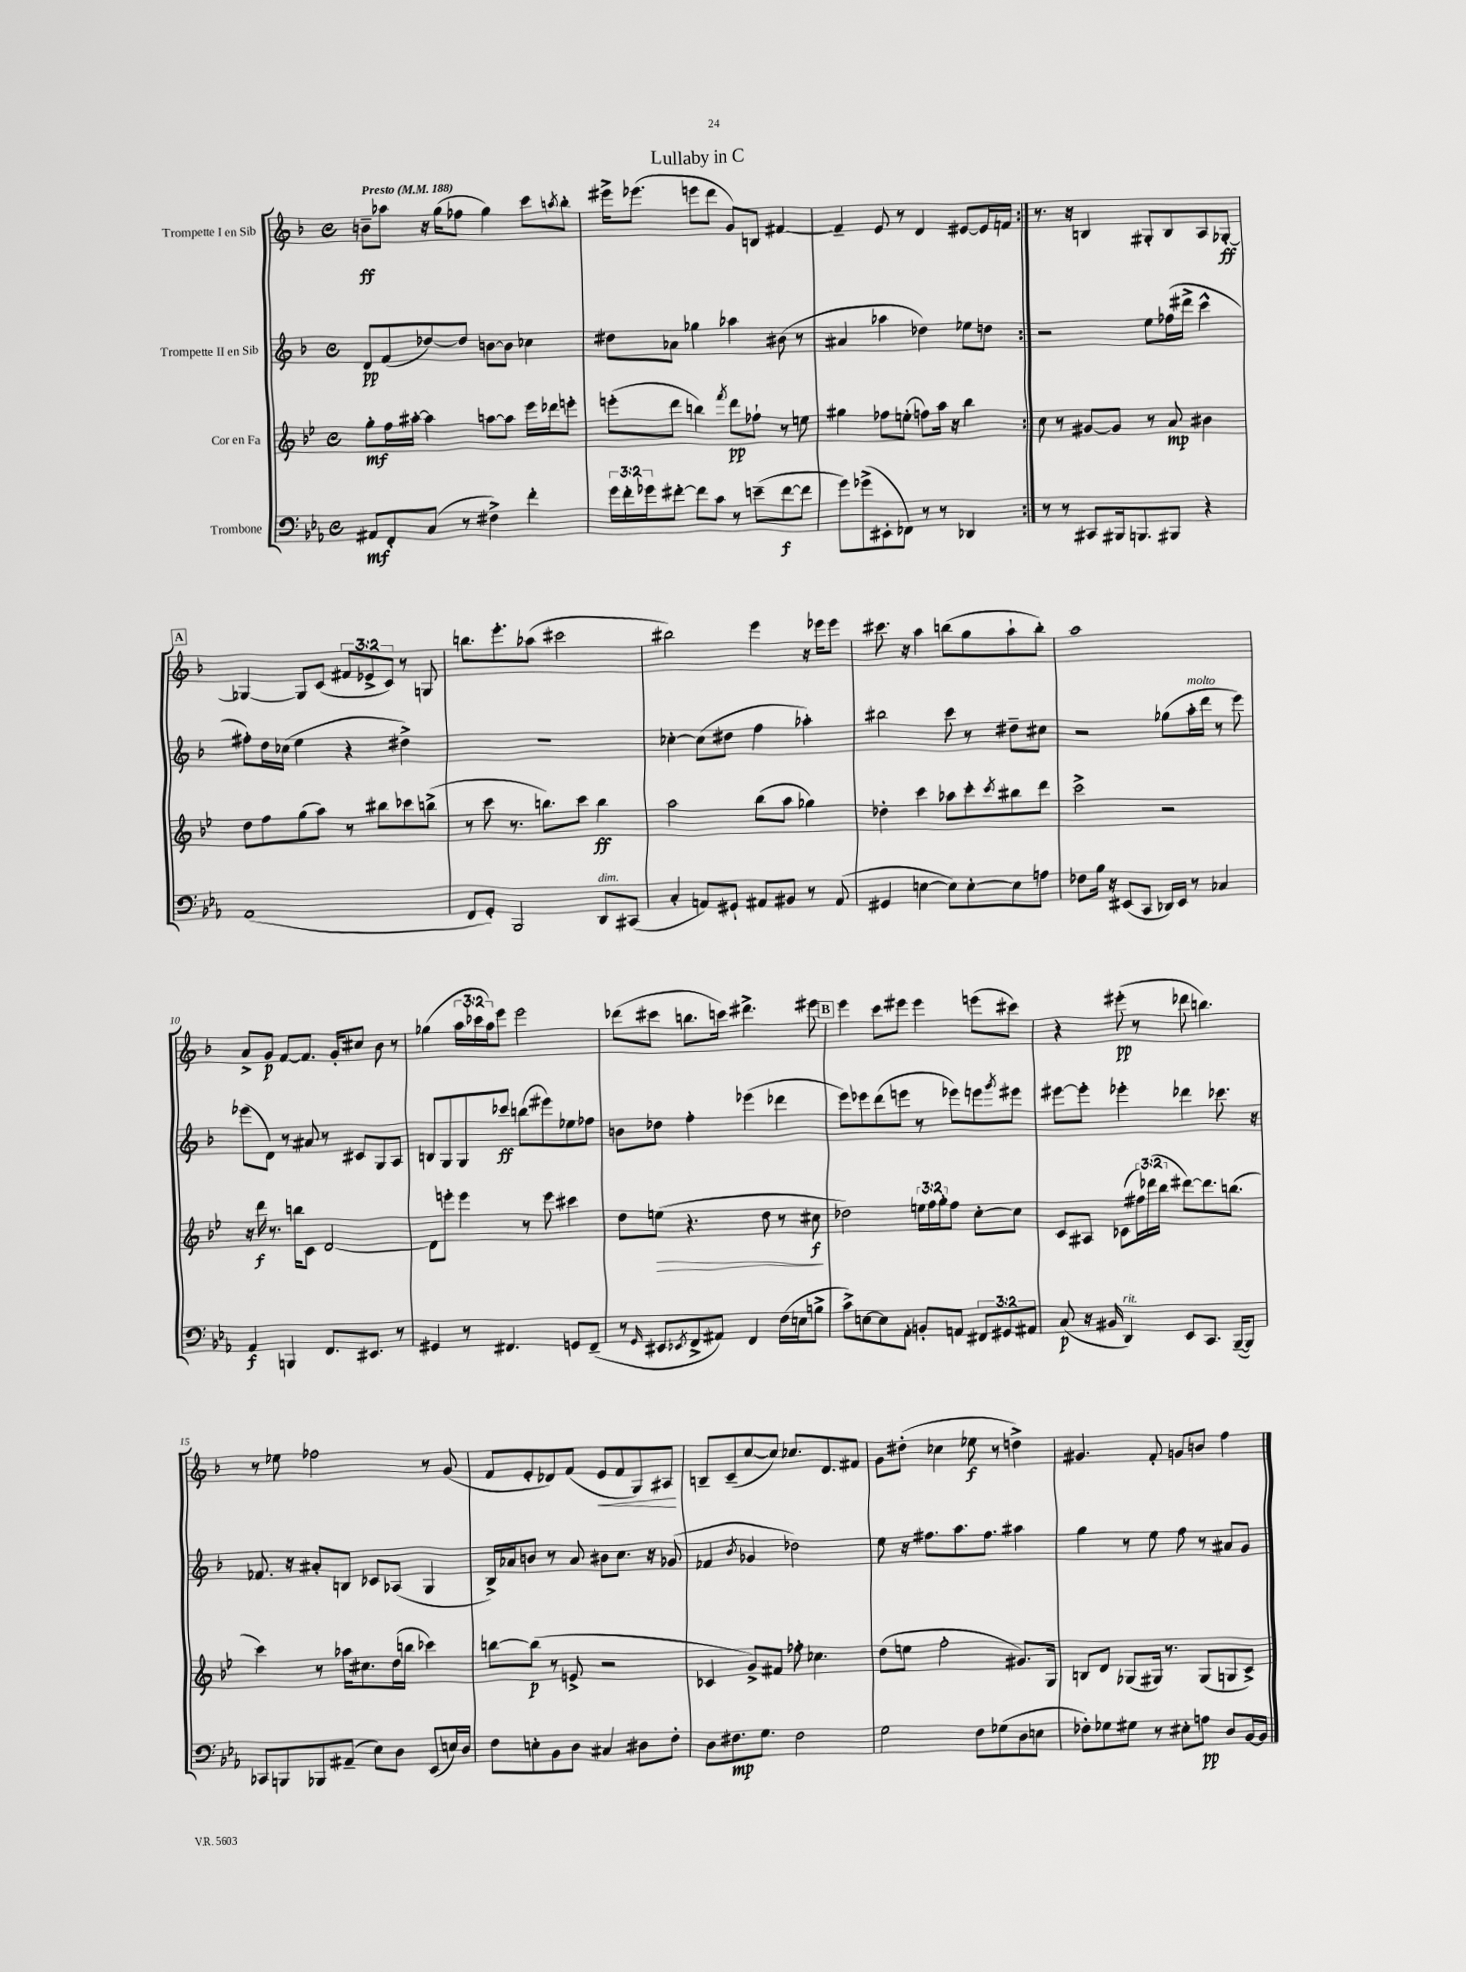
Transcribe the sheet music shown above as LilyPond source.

\header { title = "Lullaby in C" }
<<
\new StaffGroup <<
\new Staff = "s0" \with { instrumentName = "Trompette I en Sib" } {
    \clef treble \key f \major \defaultTimeSignature \time 4/4 \override Staff.TupletNumber.text = #tuplet-number::calc-fraction-text \tempo "Presto" 4 = 188
    \repeat volta 2 { b'8--\ff aes''8 r16 g''16( fes''8 g''4) c'''8 \acciaccatura { a''8 } bes''8-. |
    eis'''16-> ees'''8.( e'''8 d'''8 g'8) b8 fis'4~ |
    fis'4-- e'8 r8 d'4 eis'8~ eis'16 f'16 | }
    r8. r16 b4 gis8-. b8 a8 ges8~-.\ff |
    \mark \markup { \box "A" } ges4~ ges8 c'8( \tuplet 3/2 { fis'8 ees'8-> c'8) } r8 g8 |
    b''8. e'''8.-. aes''8( cis'''2 |
    bis''2) e'''4 r16 ees'''16 ees'''8 |
    cis'''8. r16 a''4 b''8( g''8 a''8-! b''8-.) |
    a''1 |
    a'8-> g'8\p f'8~ f'8. g'16-. cis''8 bes'8 r8 |
    ges''4( \tuplet 3/2 { a''16 ces'''16 a''16) } e'''8 e'''2 |
    des'''8( cis'''8 b''8. c'''16) dis'''4.-> eis'''8 |
    \mark \markup { \box "B" } e'''4 c'''8 eis'''8 eis'''4 e'''8( cis'''8) |
    r4 eis'''8-.\pp( r8 des'''8 b''4.) |
    r8 ees''8 fes''2 r8 g'8( |
    f'8 e'8-. des'8) f'8( e'8\< f'8 g8) ais8\! |
    b8-- c'8--( c''8~ c''8) ces''8. d'8. fis'8 |
    g'8 dis''8-.( ces''4 ees''8\f r8 d''4->) |
    gis'4. f'8-. g'8 b'8 f''4 \bar "|." |
}
\new Staff = "s1" \with { instrumentName = "Trompette II en Sib" } {
    \clef treble \key f \major \defaultTimeSignature \time 4/4
    \repeat volta 2 { d'8\pp f'8( des''8~) des''8 b'8~ b'8 ces''4 |
    dis''8 aes'8 ges''4 aes''4 bis'8( r8 |
    ais'4 aes''4 des''4) ees''8 d''8 | }
    r2 e''8 fes''16( dis'''16-> c'''4-^ |
    \mark \markup { \box "A" } fis''8-.) d''16 ces''16( e''4 r4 dis''4->) |
    r1 |
    ces''4~-. ces''8( dis''8 f''4 aes''4-.) |
    bis''2 c'''8 r8 dis''8-- cis''8 |
    r2 ges''8( a''16-.^\markup { \italic "molto" } d'''16 r8 e'''8) |
    ees'''8( d'8) r8 ais'8 r8 cis'8 g8 a8 |
    b8 g8 g8 ces'''8\ff b''8( eis'''8) ees''8 fes''8 |
    b'8 des''8 f''4-. ees'''4( des'''4 |
    \mark \markup { \box "B" } e'''8) ees'''8 d'''8( e'''8 r8 ees'''8) e'''8 \acciaccatura { g'''8 } eis'''8 |
    eis'''8~ eis'''8-. ees'''4-. des'''4 ces'''8. r16 |
    fes'8. r16 ais'8-. b8 ces'8 aes8( g4 |
    bes16->) aes'16 b'8 r8 aes'8 bis'8 c''8. r16 ges'8( |
    fes'4 \acciaccatura { bes'8 } ges'4 des''2) |
    e''8 r16 fis''8. a''8. fis''8. ais''4 |
    g''4 r8 e''8 f''8 r8 ais'8 g'8 \bar "|." |
}
\new Staff = "s2" \with { instrumentName = "Cor en Fa" } {
    \clef treble \key bes \major \defaultTimeSignature \time 4/4 \override Staff.TupletNumber.text = #tuplet-number::calc-fraction-text
    \repeat volta 2 { g''8-.\mf f''16 ais''16~-. ais''4 a''8~ a''8 ees'''16 des'''16 e'''8-. |
    e'''8-.( d'''8 b''4) \acciaccatura { f'''8 } d'''8\pp fes''8-! r8 e''8 |
    gis''4 fes''8 e''8-.( f''8) a''16 r16 bes''4 | }
    c''8 r8 gis'8~ gis'8 r8 a'8\mp bis'4 |
    \mark \markup { \box "A" } d''8 f''8 g''8( a''8) r8 bis''8 ces'''8 b''8->( |
    r8 c'''8 r8. b''8.) c'''8 b''4\ff |
    a''2 bes''8( a''8 ges''4) |
    des''4-. c'''4 aes''8 c'''8-. \acciaccatura { c'''8 } bis''8 d'''8 |
    c'''2-> r2 |
    r16 d'''16\f r8. b''16 c'8 d'2~ |
    d'8 e'''8-. e'''4 r8 e'''8 cis'''4 |
    d''8 e''8\>( r4. d''8 r8 cis''8\f\! |
    \mark \markup { \box "B" } des''2) \tuplet 3/2 { e''16 f''16 g''16-. } f''8 c''8~-. c''8 |
    c'8 ais8 ces'8( \tuplet 3/2 { fis''16) des'''16( bes''16 } dis'''8~) dis'''8. b''8.( |
    c'''4) r8 aes''16 cis''8. d''16( b''16 ces'''4) |
    b''8~ b''8\p( r8 e'8-> r2 |
    ces'4 g'8->) fis'8 fes''8-. ces''4. |
    d''8( e''8 f''2-. gis'8.) g16 |
    b8 d'8 ges8( gis16) r8. gis8( g8 c'8->) \bar "|." |
}
\new Staff = "s3" \with { instrumentName = "Trombone" } {
    \clef bass \key ees \major \defaultTimeSignature \time 4/4 \override Staff.TupletNumber.text = #tuplet-number::calc-fraction-text
    \repeat volta 2 { ais,8\mf f,8-. c8( r8 fis4->) f'4-. |
    \tuplet 3/2 { g'16 f'16-. ges'16 } fis'8~-. fis'8 c'8 r8 e'8--( fis'8~\f fis'8 |
    g'8) ges'8->( eis,8-. fes,8) r8 r8 des,4 | }
    r8 r8 cis,8 bis,,16 b,,8. bis,,8 r4 |
    \mark \markup { \box "A" } aes,1( |
    f,8 g,8-.) bes,,2 d,8^\markup { \italic "dim." } cis,8( |
    c4-. a,8) gis,8-! ais,8 bis,8 r8 ais,8( |
    gis,4 e4~ e8) e8~-. e8 a8 |
    fes8 bes16 r16 eis,8( c,8 des,16) eis,16 r8 ces4 |
    aes,4\f b,,4 f,8. eis,8. r8 |
    gis,4 r8 fis,4. g,8 fis,8--( |
    r8 \grace { g,16 } eis,8 \acciaccatura { ees,8 } f,8-> ais,8) f,4 f16( e16 b8-> |
    \mark \markup { \box "B" } c'8->) e8~ e8 aes,8-. b,8-. a,8 \tuplet 3/2 { fis,8 gis,8 ais,8 } |
    c8\p( r16 bis,16 d,4^\markup { \italic "rit." }) ees,8 c,8. bes,,16~--( bes,,8) |
    ces,8 b,,8 bes,,8 ais,8--( ees8) d8 ees,8( e16) d16 |
    f8 e8-. bes,8 d8 cis4 dis8 f8-. |
    d8 fis8.\mp g8. fis2 |
    g2 f8 ges8( d8 e8 |
    fes8-.) ges8 gis8 r8 eis8-. a8\pp d8 bes,16~ bes,16 \bar "|." |
}
>>
>>
